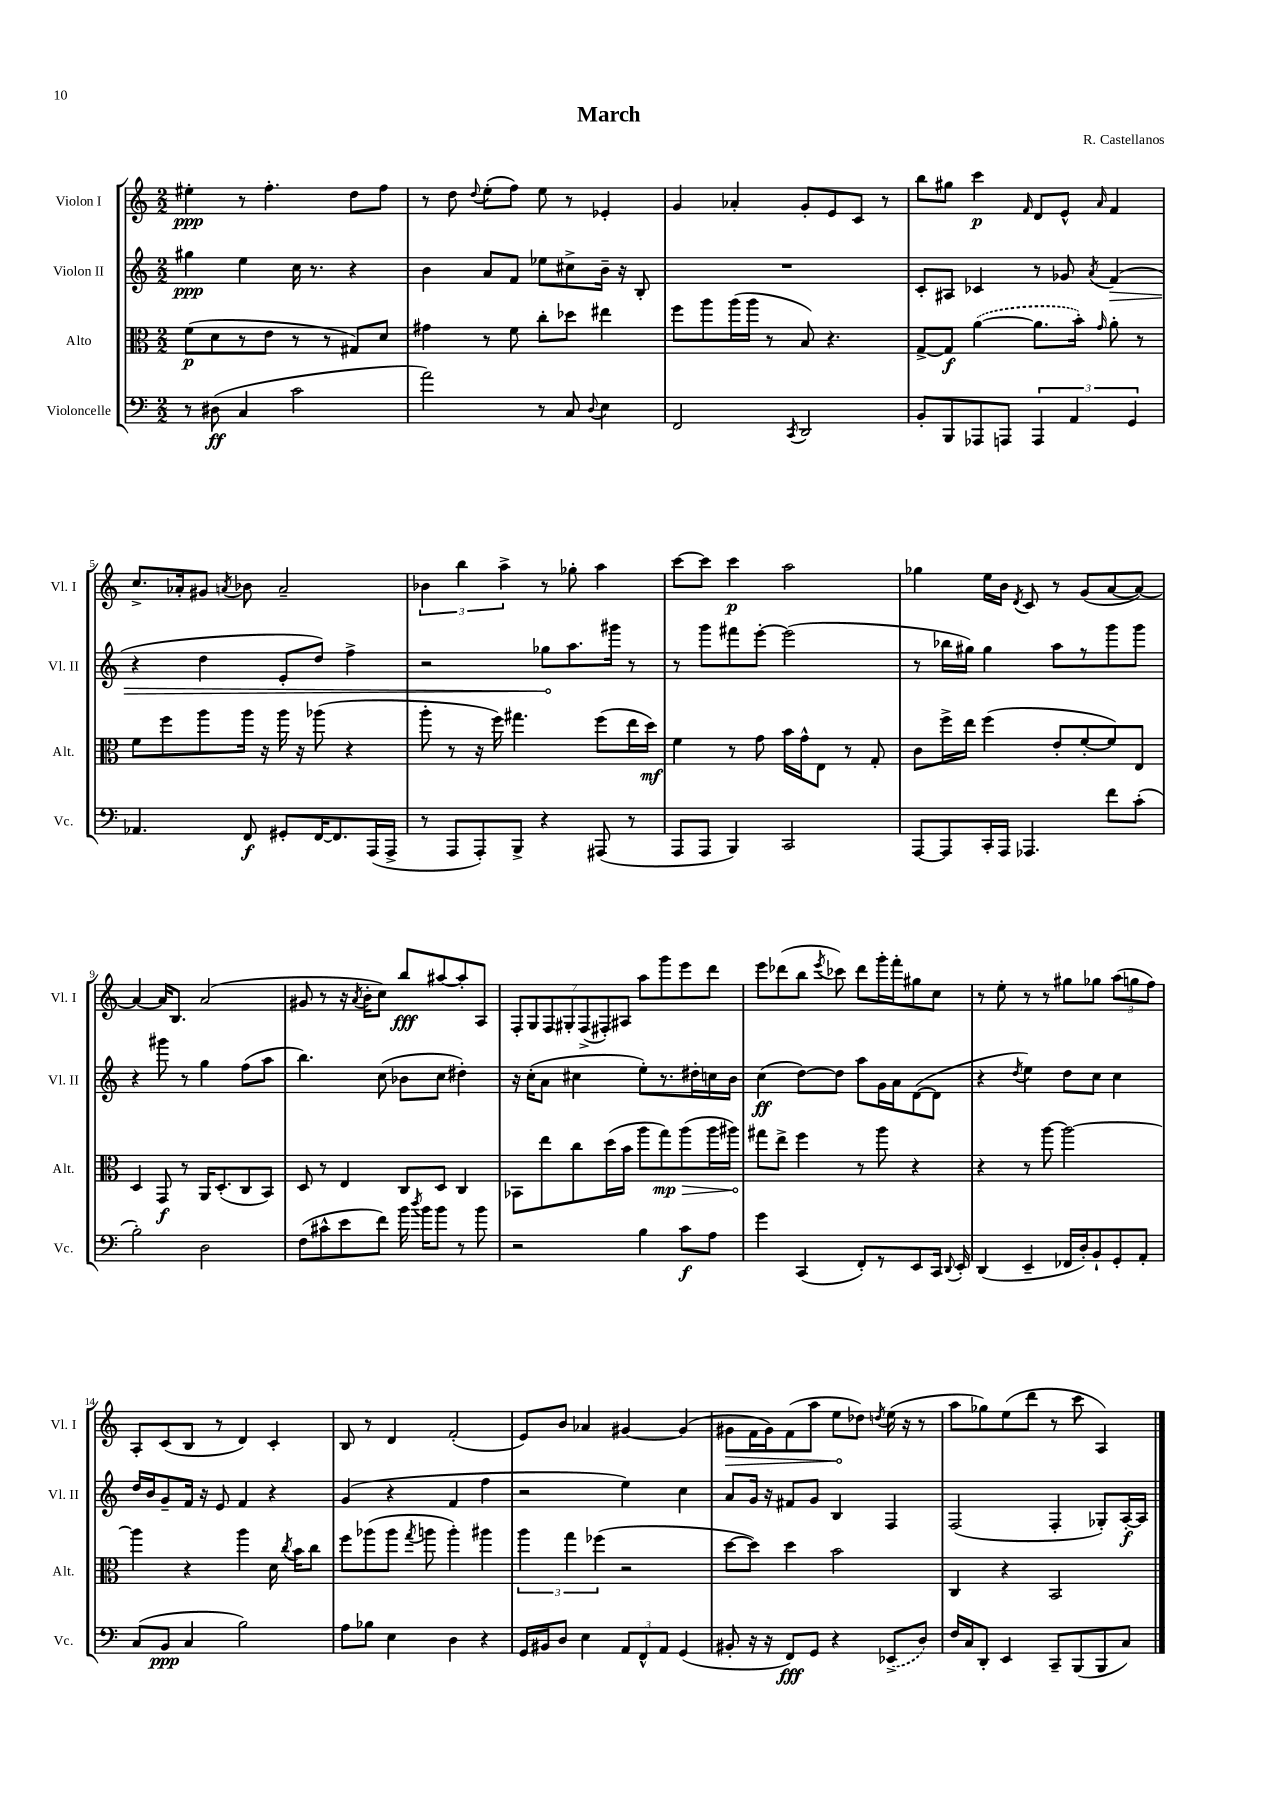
\header { title = "March" composer = "R. Castellanos" }
<<
\new StaffGroup <<
\new Staff = "s0" \with { instrumentName = "Violon I" shortInstrumentName = "Vl. I" } {
    \clef treble \key c \major \numericTimeSignature \time 2/2
    \autoBeamOff eis''4-.\ppp r8 f''4.-. d''8[ f''8] |
    r8 d''8 \appoggiatura { d''8 } e''8[-.( f''8]) e''8 r8 ees'4-. |
    g'4 aes'4-. g'8[-. e'8 c'8] r8 |
    b''8[ gis''8] c'''4\p \grace { f'16 } d'8[ e'8]-^ \grace { a'16 } f'4 |
    c''8.[-> aes'16-. gis'8] \acciaccatura { a'8 } bes'8 a'2-- |
    \tuplet 3/2 { bes'4 b''4 a''4-> } r8 ges''8-. a''4 |
    c'''8[~ c'''8] c'''4\p a''2 |
    ges''4 e''16[ b'16] \acciaccatura { d'8 } c'8 r8 g'8[( a'8~ a'8]~) |
    a'4~ a'16[ b8.] a'2( |
    gis'8 r8 r16 \acciaccatura { a'8 } b'16[-. c''8]) b''8[\fff ais''8~ ais''8-. a8] |
    \tuplet 7/4 { f8[-. g8 f8 gis8-. f8->( fis8-.) ais8] } a''8[ g'''8 e'''8 d'''8] |
    e'''8[ des'''8( b''8] \acciaccatura { e'''8 } ces'''8) des'''8[ g'''16-. f'''16-. gis''8 c''8] |
    r8 e''8-. r8 r8 gis''8[ ges''8] \tuplet 3/2 { a''8[( g''8 f''8]) } |
    a8[-. c'8( b8] r8 d'4) c'4-. |
    b8 r8 d'4 f'2-.( |
    e'8[) b'8] aes'4 gis'4~ gis'4( |
    \once \override Hairpin.circled-tip = ##t gis'8[\> f'16 gis'16) f'8( a''8] e''8[\! des''8]) \acciaccatura { d''8 } e''16( r16 r8 |
    a''8[ ges''8) e''8( d'''8] r8 c'''8 a4) \bar "|." |
}
\new Staff = "s1" \with { instrumentName = "Violon II" shortInstrumentName = "Vl. II" } {
    \clef treble \key c \major \numericTimeSignature \time 2/2
    \autoBeamOff gis''4\ppp e''4 c''16 r8. r4 |
    b'4 a'8[ f'8] ees''8[ cis''8-> b'16]-- r16 b8-. |
    R1 |
    c'8[-. ais8] ces'4 r8 ges'8 \acciaccatura { a'8 } \once \override Hairpin.circled-tip = ##t f'4\>( |
    r4 d''4 e'8[-. d''8]) f''4-> |
    r2 ges''8[\! a''8. gis'''16] r8 |
    r8 g'''8[ fis'''8 e'''8]~-. e'''2( |
    r8 bes''16[ gis''16]) gis''4 a''8[ r8 g'''8 g'''8] |
    r4 gis'''8 r8 g''4 f''8[( a''8] |
    b''4.) c''8( bes'8[ c''8] dis''4-.) |
    r16 c''16[-.( a'8] cis''4 e''8[-.) r8. dis''16-. c''16 b'16] |
    c''4\ff( d''8[~) d''8] a''8[ g'16 a'16 d'8~( d'8] |
    r4 \acciaccatura { d''8 } e''4) d''8[ c''8] c''4 |
    d''16[ b'16 g'8-- f'16] r16 e'8 f'4 r4 |
    g'4( r4 f'4 f''4 |
    r2 e''4) c''4 |
    a'8[ g'16] r16 fis'8[ g'8] b4 f4 |
    f2( f4-. ges8[-.) a16~-.\f a16] \bar "|." |
}
\new Staff = "s2" \with { instrumentName = "Alto" shortInstrumentName = "Alt." } {
    \clef alto \key c \major \numericTimeSignature \time 2/2
    \autoBeamOff f'8[\p( d'8 r8 e'8] r8 r8 gis8[) d'8] |
    gis'4 r8 f'8 c''8[-. des''8] eis''4 |
    f''8[ a''8 a''16( a''16] r8 b8) r4. |
    g8[~-> g8]\f \once \slurDashed a'4~( a'8.[ b'16]-.) \grace { g'16 } a'8-. r8 |
    f'8[ f''8 a''8 a''16] r16 a''16 r16 aes''8( r4 |
    a''8-. r8 r16 f''16) gis''4. f''8[( e''16 d''16]\mf) |
    f'4 r8 g'8 b'16[ g'16-^ e8] r8 g8-. |
    c'8[ f''16-> e''16] f''4( e'8[-. f'8~-. f'8) e8] |
    d4 g,8\f r8 a,16[ d8.-.( c8 b,8]) |
    d8 r8 e4 c8[ d8] c4 |
    bes,8[ e''8 c''8 d''16( b'16] a''8[ \once \override Hairpin.circled-tip = ##t g''8\mp\>) a''8( a''16 ais''16]\!) |
    gis''8[ e''8]-> f''4 r8 a''8 r4 |
    r4 r8 a''8~ a''2~ |
    a''4 r4 a''4 d'16 \acciaccatura { c''8 } b'16[ c''8] |
    f''8[ aes''8( aes''8] \acciaccatura { g''8 } a''8 a''4-.) ais''4 |
    \tuplet 3/2 { a''4 g''4 fes''4( } r2 |
    d''8[~ d''8]) d''4 b'2 |
    c4 r4 b,2 \bar "|." |
}
\new Staff = "s3" \with { instrumentName = "Violoncelle" shortInstrumentName = "Vc." } {
    \clef bass \key c \major \numericTimeSignature \time 2/2
    \autoBeamOff r8 dis8\ff( c4 c'2 |
    a'2) r8 c8 \appoggiatura { d8 } e4 |
    f,2 \acciaccatura { c,8 } d,2 |
    b,8[-. b,,8 aes,,8 a,,8] \tuplet 3/2 { a,,4 a,4 g,4 } |
    aes,4. f,8\f gis,8[-. f,16~ f,8. a,,16( a,,16]-> |
    r8 a,,8[ a,,8-.) b,,8]-> r4 ais,,8( r8 |
    a,,8[ a,,8] b,,4) c,2 |
    a,,8[~ a,,8 c,16-. a,,16] aes,,4. f'8[ c'8]-.( |
    b2-.) d2 |
    f8[( cis'8-^ e'8 f'8]) b'16 \acciaccatura { d''8 } b'16[ b'8] r8 b'8 |
    r2 b4 c'8[\f a8] |
    g'4 c,4( f,8[-.) r8 e,8 c,16] \appoggiatura { d,8 } e,16-. |
    d,4( e,4-- fes,16[ d16-.) b,8-! g,8-. a,8]-. |
    c8[( b,8]\ppp c4 b2) |
    a8[ bes8] e4 d4 r4 |
    g,16[ bis,16 d8] e4 \tuplet 3/2 { a,8[ f,8-^ a,8] } g,4( |
    bis,8-. r16 r16 f,8[\fff) g,8] r4 \once \slurDashed ees,8[->( d8]) |
    f16[ c16 d,8]-. e,4 c,8[-- b,,8( b,,8 c8]) \bar "|." |
}
>>
>>
